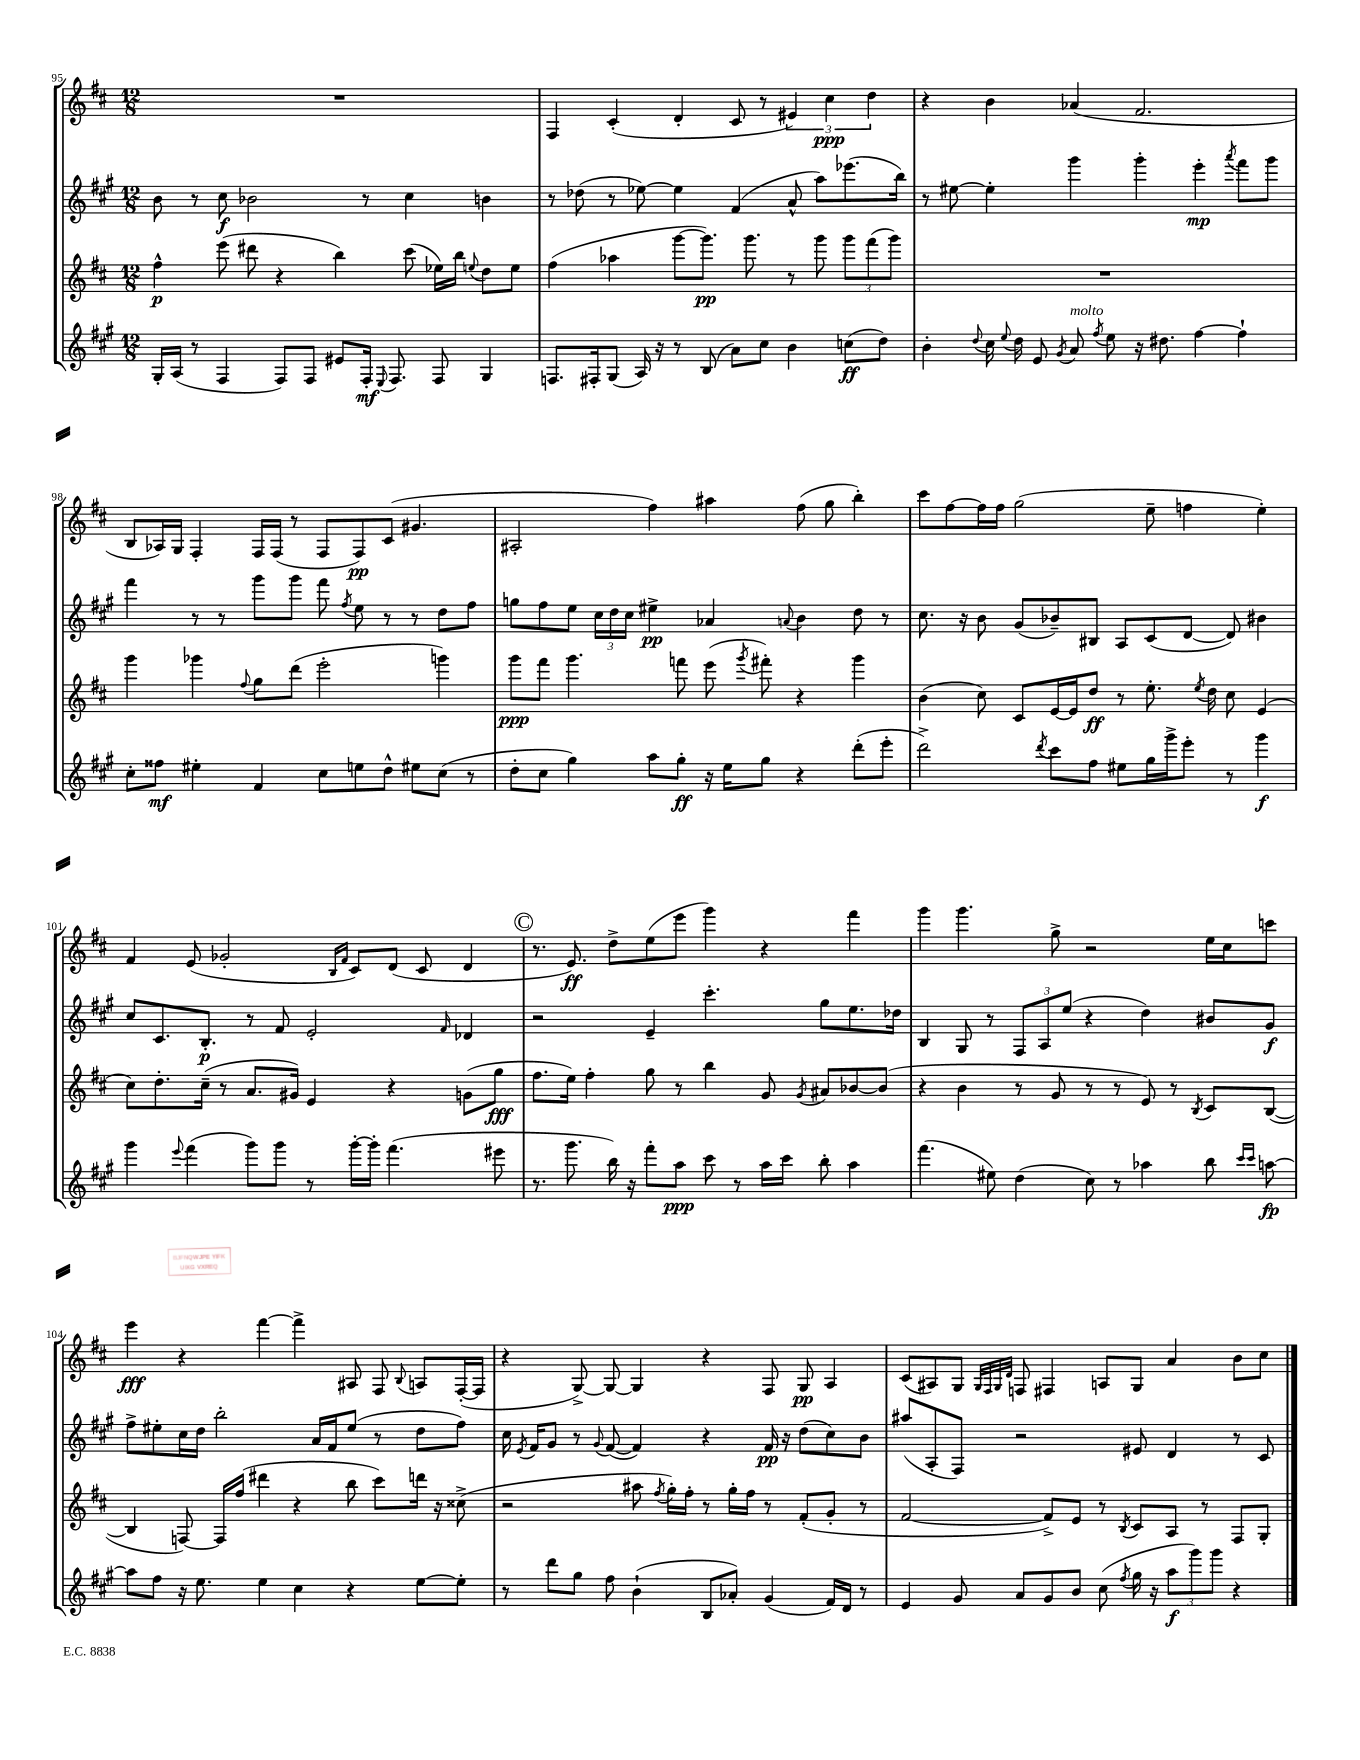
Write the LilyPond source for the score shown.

<<
\new StaffGroup <<
\new Staff = "s0" {
    \clef treble \key d \major \numericTimeSignature \time 12/8
    \autoBeamOff R1. |
    fis4 cis'4-.( d'4-. cis'8 r8 \tuplet 3/2 { eis'4) cis''4\ppp d''4 } |
    r4 b'4 aes'4( fis'2. |
    b8[ aes16) g16] fis4-. fis16[ fis16]( r8 fis8[ fis8\pp) cis'8]( gis'4. |
    ais2-. fis''4) ais''4 fis''8( g''8 b''4-.) |
    cis'''8[ fis''8~ fis''16 fis''16] g''2( e''8-- f''4 e''4-.) |
    fis'4 e'8( ges'2-. \grace { b16[ fis'16] } cis'8[) d'8]( cis'8 d'4 |
    \mark \markup { \circle "C" } r8. e'8.\ff) d''8[-> e''8( e'''8] g'''4) r4 fis'''4 |
    g'''4 g'''4. g''8-> r2 e''16[ cis''16 c'''8] |
    e'''4\fff r4 fis'''4~ fis'''4-> ais8 fis8 \appoggiatura { b8 } a8[ fis16~-.( fis16] |
    r4 g8~->) g8~ g4 r4 fis8 g8\pp a4 |
    cis'8[( ais8) g8] \grace { g32[ fis32 g32 d'32] } f8 fis4 a8[ g8] a'4 b'8[ cis''8] \bar "|." |
}
\new Staff = "s1" {
    \clef treble \key a \major \numericTimeSignature \time 12/8
    \autoBeamOff b'8 r8 cis''8\f bes'2 r8 cis''4 b'4 |
    r8 des''8( r8 ees''8~) ees''4 fis'4( a'8-^ a''8[) ees'''8.( b''16]) |
    r8 eis''8~ eis''4-. gis'''4 gis'''4-. e'''4-.\mp \acciaccatura { a'''8 } fis'''8[ gis'''8] |
    fis'''4 r8 r8 gis'''8[ gis'''8] fis'''8 \acciaccatura { fis''8 } e''8 r8 r8 d''8[ fis''8] |
    g''8[ fis''8 e''8] \tuplet 3/2 { cis''16[ d''16 cis''16] } eis''4->\pp aes'4 \appoggiatura { a'8 } b'4 d''8 r8 |
    cis''8. r16 b'8 gis'8[( bes'8--) bis8] a8[ cis'8( d'8]~ d'8) bis'4 |
    cis''8[ cis'8. b8.]-.\p r8 fis'8 e'2-. \grace { fis'16 } des'4 |
    \mark \markup { \circle "C" } r2 e'4-- cis'''4.-. gis''8[ e''8. des''16] |
    b4 gis8 r8 \tuplet 3/2 { fis8[ a8 e''8]( } r4 d''4) bis'8[ gis'8]\f |
    fis''8[-> eis''8-. cis''16 d''16] b''2-. a'16[ fis'16 eis''8]( r8 d''8[ fis''8]) |
    cis''16 \acciaccatura { e'8 } fis'16[ gis'8] r8 \appoggiatura { gis'8 } fis'8~( fis'4) r4 fis'16\pp r16 d''8[( cis''8) b'8] |
    ais''8[( a8-. fis8]) r2 eis'8 d'4 r8 cis'8 \bar "|." |
}
\new Staff = "s2" {
    \clef treble \key d \major \numericTimeSignature \time 12/8
    \autoBeamOff fis''4-^\p e'''8( dis'''8 r4 b''4) cis'''8( ees''16[) b''16] \appoggiatura { e''8 } d''8[ e''8] |
    fis''4( aes''4 g'''8[~ g'''8.]\pp) g'''8. r8 g'''8 \tuplet 3/2 { g'''8[ fis'''8( g'''8]) } |
    R1. |
    g'''4 ges'''4 \appoggiatura { fis''8 } g''8[ d'''8]( e'''2-. g'''4) |
    g'''8[\ppp fis'''8] g'''4. f'''8 e'''8( \acciaccatura { g'''8 } fis'''8-.) r4 g'''4 |
    b'4( cis''8) cis'8[ e'16~ e'16 d''8]\ff r8 e''8.-. \acciaccatura { e''8 } d''16 cis''8 e'4( |
    cis''8[) d''8.-. cis''16]--( r8 a'8.[ gis'16]) e'4 r4 g'8[( g''8]\fff |
    \mark \markup { \circle "C" } fis''8.[ e''16]) fis''4-. g''8 r8 b''4 g'8 \acciaccatura { g'8 } ais'8[ bes'8~ bes'8]( |
    r4 b'4 r8 g'8 r8 r8 e'8) r8 \acciaccatura { b8 } cis'8[ b8]~( |
    b4 f8~) f16[ fis''16]( dis'''4 r4 b''8 cis'''8[) d'''16] r16 cisis''8->( |
    r2 ais''8 \acciaccatura { fis''8 } g''16[-.) fis''16]-. r8 g''16[-. fis''16] r8 fis'8[-.( g'8]-. r8 |
    fis'2~ fis'8[->) e'8] r8 \acciaccatura { b8 } cis'8[ a8] r8 fis8[ g8]-. \bar "|." |
}
\new Staff = "s3" {
    \clef treble \key a \major \numericTimeSignature \time 12/8
    \autoBeamOff gis16[-. a16]( r8 fis4 fis8[) fis8] eis'8[ fis16]-.\mf \appoggiatura { e8 } fis8. fis8 gis4 |
    f8.[ fis16-. gis8]( a16) r16 r8 b8( a'8[) cis''8] b'4 c''8[\ff( d''8]) |
    b'4-. \appoggiatura { d''8 } cis''16 \appoggiatura { e''8 } d''16 e'8 \acciaccatura { gis'8 } a'8^\markup { \italic "molto" } \acciaccatura { fis''8 } e''8 r16 dis''8. fis''4~ fis''4-! |
    cis''8[-. fisis''8]\mf eis''4-. fis'4 cis''8[ e''8 d''8]-^ eis''8[ cis''8]( r8 |
    d''8[-. cis''8] gis''4) a''8[ gis''8]-.\ff r16 e''16[ gis''8] r4 d'''8[-.( e'''8]-. |
    d'''2->) \acciaccatura { d'''8 } cis'''8[ fis''8] eis''8[ gis''16 gis'''16-> e'''8]-. r8 gis'''4\f |
    gis'''4 \appoggiatura { e'''8 } fis'''4( gis'''8[) gis'''8] r8 gis'''16[~-. gis'''16]-. fis'''4.( eis'''8 |
    \mark \markup { \circle "C" } r8. gis'''8. b''16) r16 fis'''8[-. a''8]\ppp cis'''8 r8 a''16[ cis'''16] b''8-. a''4 |
    fis'''4.( eis''8) d''4( cis''8) r8 aes''4 b''8 \grace { cis'''16[ cis'''16] } a''8~\fp |
    a''8[ fis''8] r16 e''8. e''4 cis''4 r4 e''8[~ e''8]-. |
    r8 d'''8[ gis''8] fis''8 b'4-!( b8[ aes'8]-.) gis'4( fis'16[) d'16] r8 |
    e'4 gis'8 a'8[ gis'8 b'8] cis''8( \acciaccatura { fis''8 } gis''16 r16 \tuplet 3/2 { a''8[\f gis'''8) gis'''8] } r4 \bar "|." |
}
>>
>>
\layout { \context { \Score currentBarNumber = #95 } }
